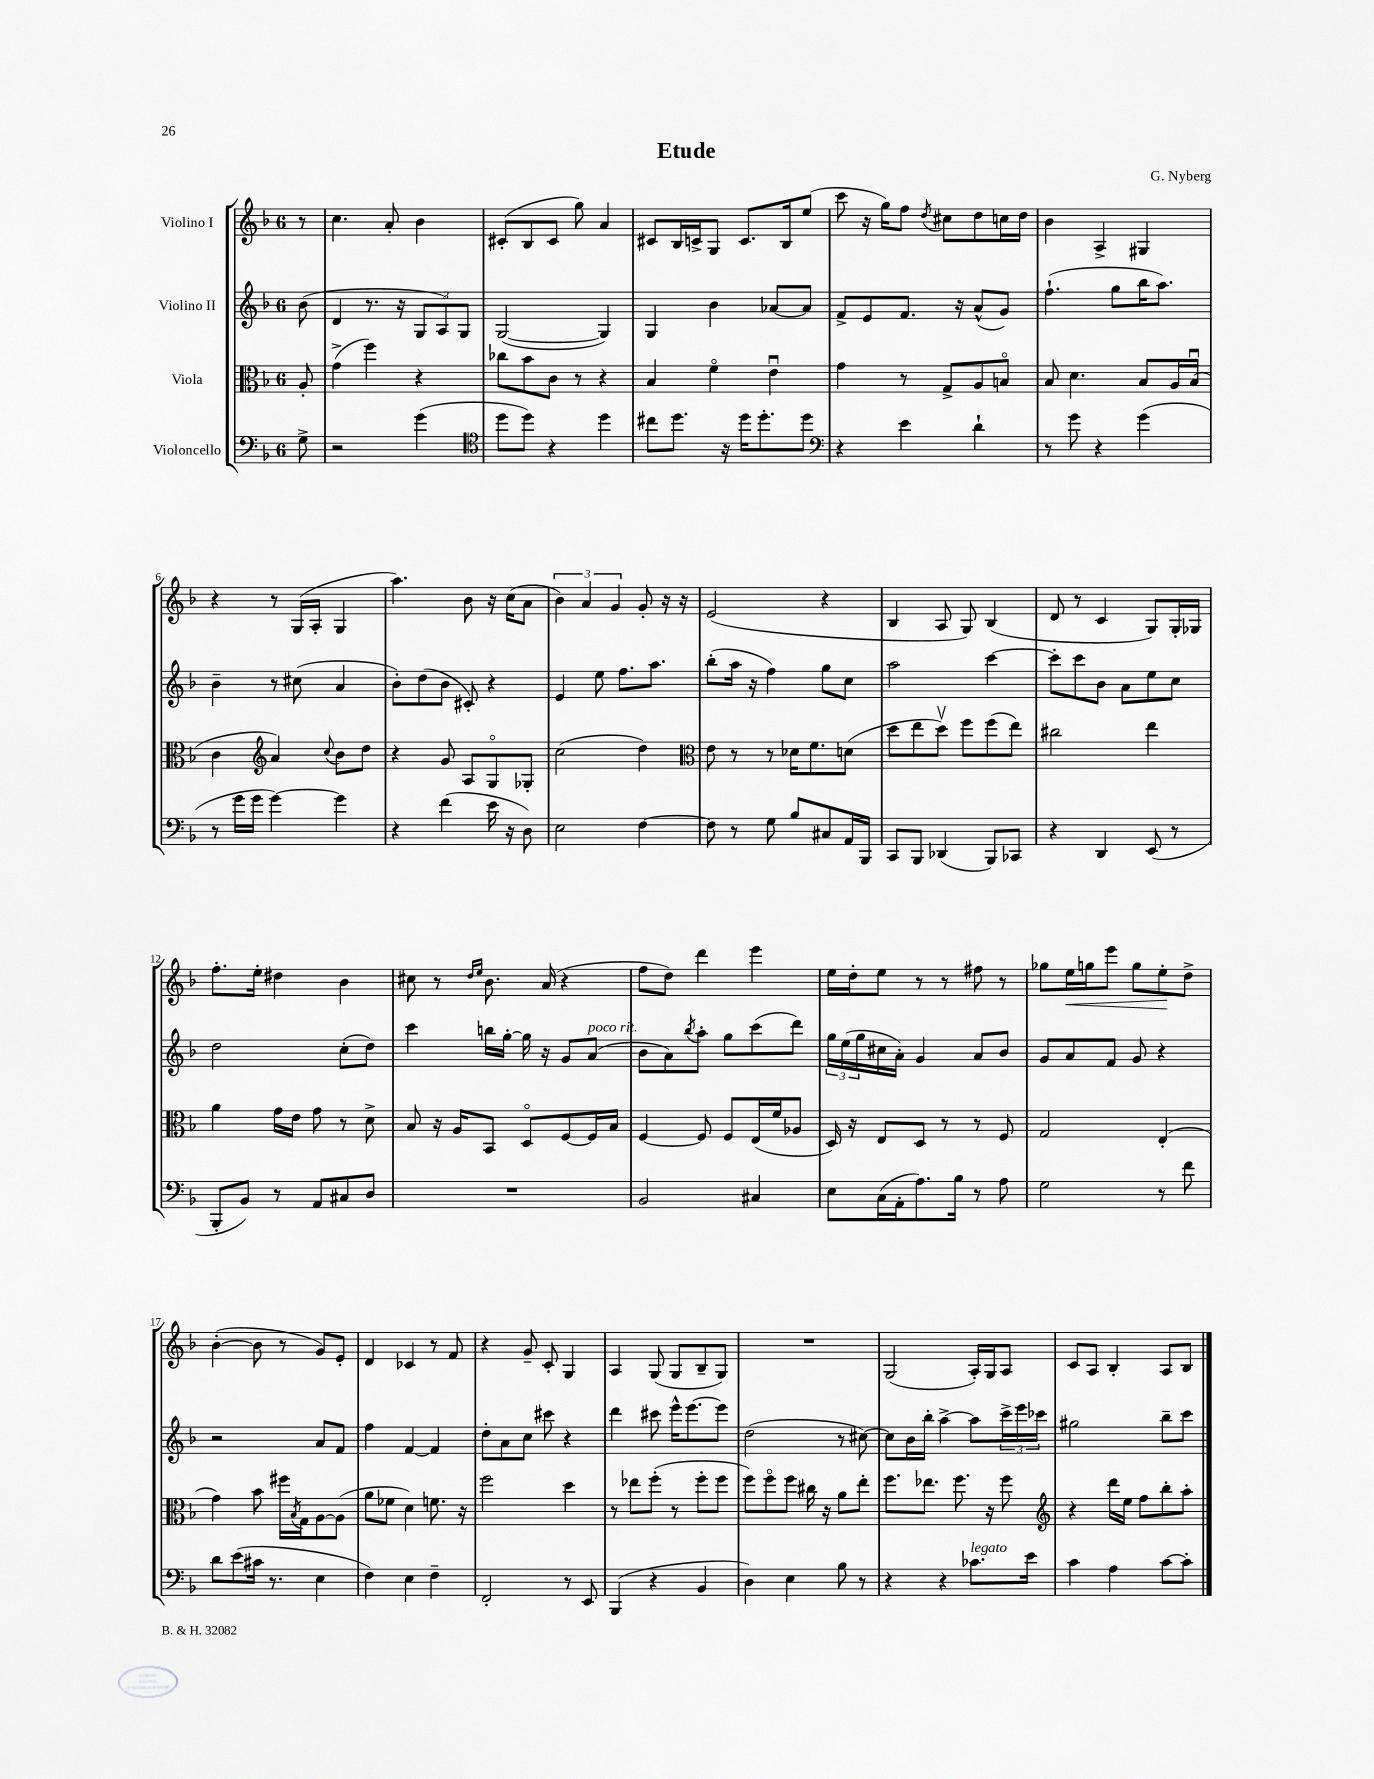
\header { title = "Etude" composer = "G. Nyberg" }
<<
\new StaffGroup <<
\new Staff = "s0" \with { instrumentName = "Violino I" } {
    \clef treble \key f \major \once \override Staff.TimeSignature.style = #'single-digit \time 6/8 \partial 8
    r8 |
    c''4. a'8-. bes'4 |
    cis'8-.( bes8 cis'8 g''8) a'4 |
    cis'8 bes16 c'16-> g8 c'8. bes16 e''8( |
    c'''8 r16 g''16) f''8 \acciaccatura { d''8 } cis''8 d''8 c''16 d''16 |
    bes'4 a4-> gis4 |
    r4 r8 g16( a16-. g4 |
    a''4.) bes'8 r16 c''16( a'8 |
    \tuplet 3/2 { bes'4) a'4 g'4 } g'8-. r16 r16 |
    e'2( r4 |
    bes4 a8 g8) bes4( |
    d'8 r8 c'4 g8) g16-. ges16 |
    f''8.-. e''16-. dis''4 bes'4 |
    cis''8 r8 \grace { d''16 e''16 } bes'8. a'16( r4 |
    f''8 d''8) d'''4 e'''4 |
    e''16 d''16-. e''8 r8 r8 fis''8 r8 |
    ges''8 e''16\< g''16 e'''8 g''8 e''8-.\! d''8-> |
    bes'4~-.( bes'8 r8 g'8) e'8-. |
    d'4 ces'4 r8 f'8 |
    r4 g'8-- c'8-. g4 |
    a4 g8( g8 bes8-- g8) |
    R2. |
    g2( a16-.) g16 a8 |
    c'8 a8 bes4-. a8 bes8 \bar "|." |
}
\new Staff = "s1" \with { instrumentName = "Violino II" } {
    \clef treble \key f \major \once \override Staff.TimeSignature.style = #'single-digit \time 6/8 \partial 8
    bes'8( |
    d'4 r8. r16 \tuplet 3/2 { g8 a8) g8 } |
    g2~( g4) |
    g4 bes'4 aes'8~ aes'8 |
    f'8-> e'8 f'8. r16 a'8-^( g'8) |
    f''4.-!( g''8 bes''16 a''8.) |
    bes'4-- r8 cis''8( a'4 |
    bes'8-.) d''8( bes'8 cis'8-.) r4 |
    e'4 e''8 f''8. a''8. |
    bes''8-.( a''16 r16 f''4) g''8 c''8 |
    a''2 c'''4~ |
    c'''8-. c'''8 bes'8 a'8 e''8 c''8 |
    d''2 c''8-.( d''8) |
    c'''4 b''16 g''16~-. g''16 r16 g'8 a'8^\markup { \italic "poco rit." }( |
    bes'8 a'8) \acciaccatura { bes''8 } a''8-. g''8 c'''8( d'''8) |
    \tuplet 3/2 { g''16 e''16( g''16 } cis''16 a'16-.) g'4 a'8 bes'8 |
    g'8 a'8 f'8 g'8 r4 |
    r2 a'8 f'8 |
    f''4 f'4~ f'4 |
    d''8-. a'8 c''8 cis'''8 r4 |
    d'''4 cis'''8 e'''16-^ e'''8.~ e'''8 |
    d''2( r8 cis''8~) |
    cis''8 bes'16 bes''16-. a''4~-> a''8 \tuplet 3/2 { c'''16-> e'''16 ces'''16 } |
    gis''2 bes''8-- c'''8 \bar "|." |
}
\new Staff = "s2" \with { instrumentName = "Viola" } {
    \clef alto \key f \major \once \override Staff.TimeSignature.style = #'single-digit \time 6/8 \partial 8
    a8-. |
    g'4->( f''4) r4 |
    ces''8 bes'8 c'8 r8 r4 |
    bes4 f'4\flageolet e'4\downbow |
    g'4 r8 g8-> a8 b8\flageolet |
    bes8 d'4. bes8 a16 bes16\downbow( |
    c'4 \clef treble a'4) \appoggiatura { c''8 } bes'8 d''8 |
    r4 g'8 a8 g8\flageolet ges8-. |
    c''2( d''4) |
    \clef alto e'8 r8 r8 des'16 f'8. d'8( |
    d''8 e''8 d''8\upbow) f''8 f''8( e''8) |
    cis''2 e''4 |
    a'4 g'16 e'16 g'8 r8 d'8-> |
    bes8 r16 a16 bes,8 d8\flageolet f8~ f16 bes16 |
    f4~ f8 f8 e16( f'16 aes8 |
    d16) r16 e8 d8 r8 r8 f8 |
    g2 e4-.( |
    g'4) bes'8 fis''16 \acciaccatura { bes8 } g16 a8~ a8( |
    a'8 fes'8 d'4) f'8. r16 |
    f''2 d''4 |
    r8 ees''8 f''8-.( r8 f''8-. f''8 |
    f''8) f''8\flageolet f''8 cis''16 r16 a'8 e''8-. |
    f''8. ees''8. f''8. r16 f''8 |
    \clef treble r4 d'''16 e''16 f''8 bes''8-. a''8-. \bar "|." |
}
\new Staff = "s3" \with { instrumentName = "Violoncello" } {
    \clef bass \key f \major \once \override Staff.TimeSignature.style = #'single-digit \time 6/8 \partial 8
    g8-> |
    r2 g'4( |
    \clef tenor d''8 d''8) r4 d''4 |
    cis''8 d''8. r16 d''16 d''8.-. d''8 |
    \clef bass r4 e'4 d'4-! |
    r8 g'8 r4 g'4( |
    r8 g'16 g'16 g'4~) g'4 |
    r4 f'4( e'16 r16 d8) |
    e2 f4~ |
    f8 r8 g8 bes8 cis8 a,16 bes,,16 |
    c,8 bes,,8 des,4( bes,,8) ces,8 |
    r4 d,4 e,8( r8 |
    bes,,8-. bes,8) r8 a,8 cis8 d8 |
    R2. |
    bes,2 cis4 |
    e8 c16( a,16-. a8.) bes16 r8 a8 |
    g2 r8 f'8 |
    d'8 e'8( cis'16 r8. e4 |
    f4) e4 f4-- |
    f,2-. r8 e,8 |
    bes,,4( r4 bes,4 |
    d4) e4 bes8 r8 |
    r4 r4 ces'8.^\markup { \italic "legato" } e'16 |
    c'4 a4 c'8~ c'8-. \bar "|." |
}
>>
>>
